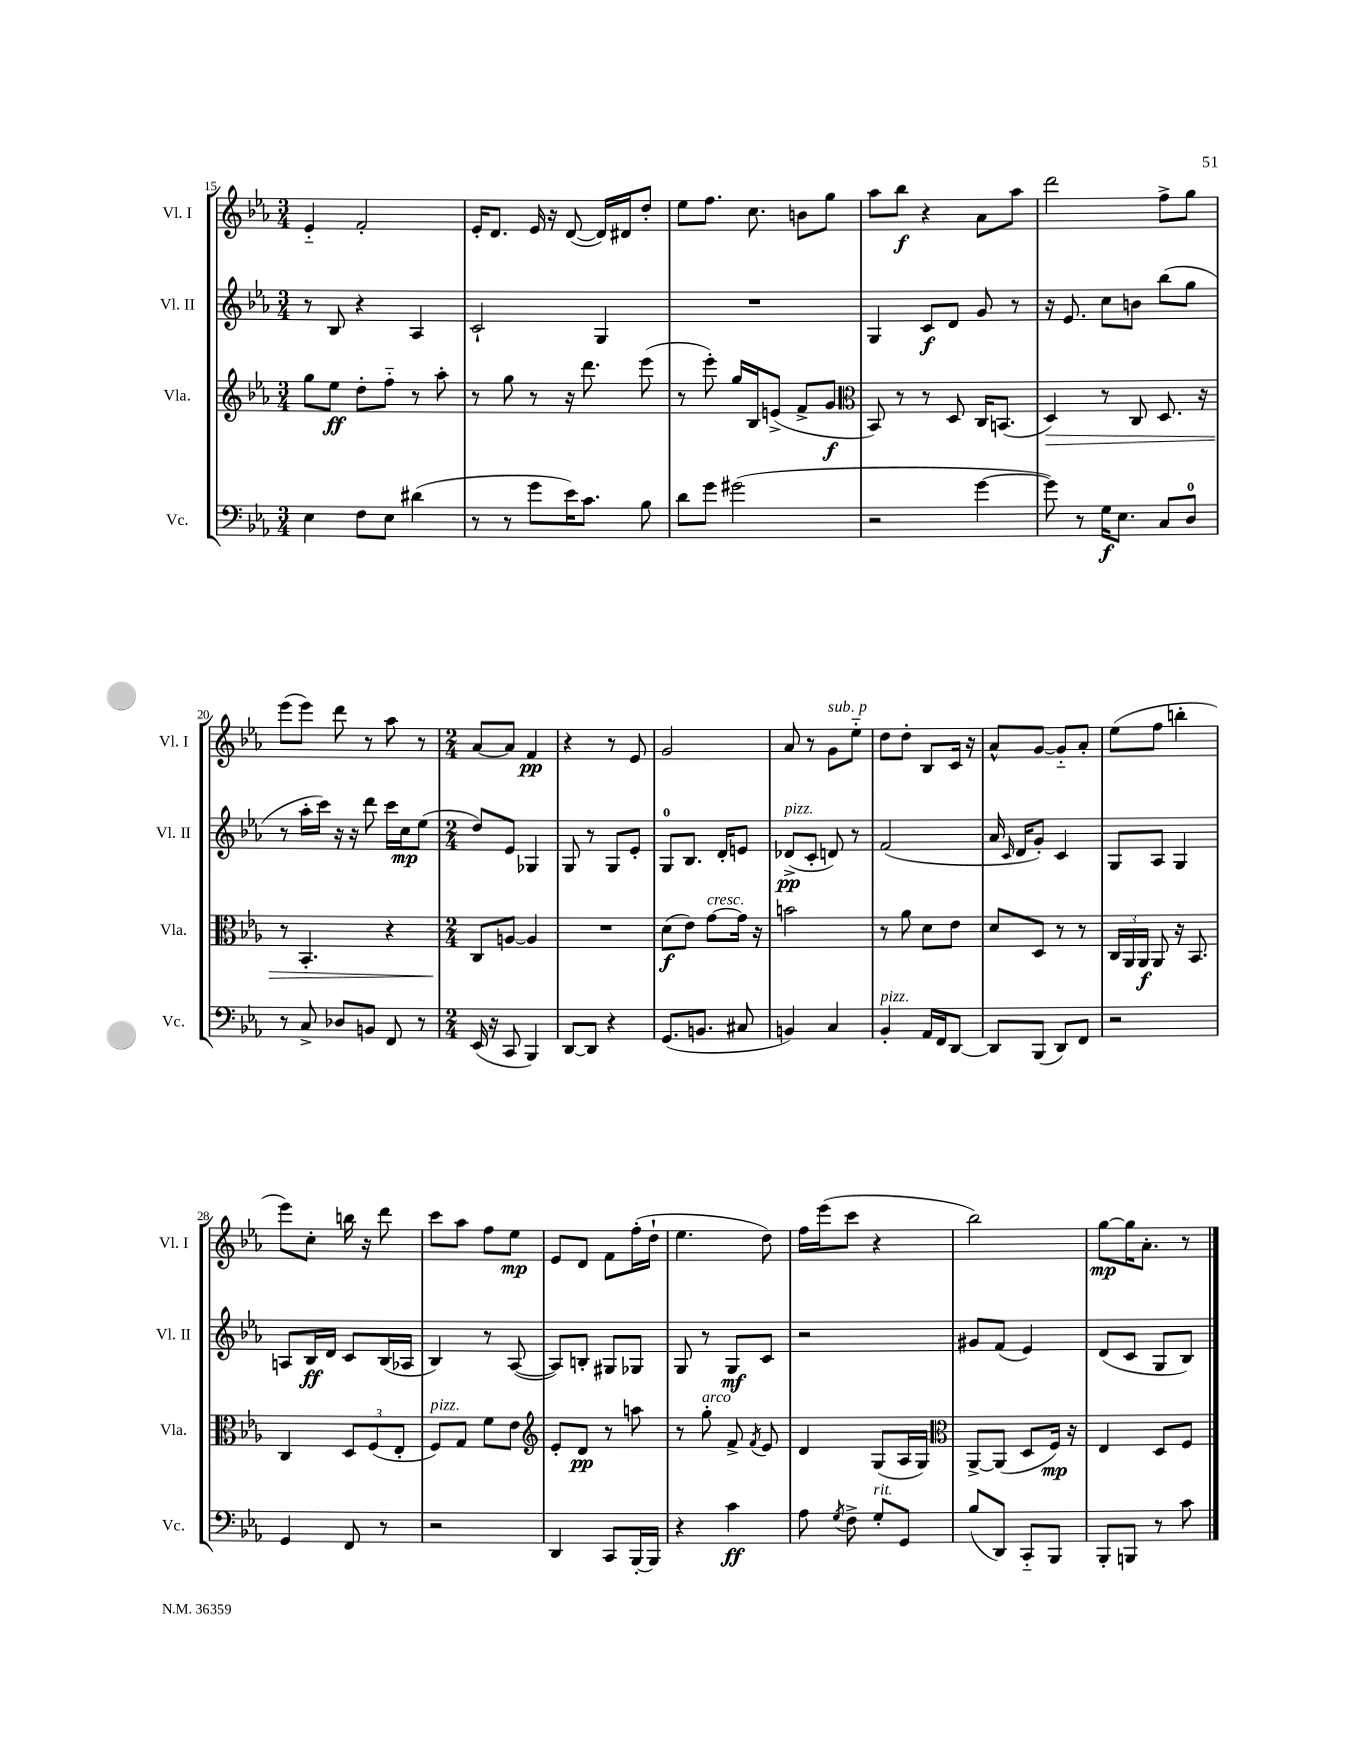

**kern	**dynam	**kern	**dynam	**kern	**dynam	**kern	**dynam
*part4	*part4	*part3	*part3	*part2	*part2	*part1	*part1
*staff4	*staff4	*staff3	*staff3	*staff2	*staff2	*staff1	*staff1
*I"Vc.	*	*I"Vla.	*	*I"Vl. II	*	*I"Vl. I	*
*I'Vc.	*	*I'Vla.	*	*I'Vl. II	*	*I'Vl. I	*
*clefF4	*	*clefG2	*	*clefG2	*	*clefG2	*
*k[b-e-a-]	*	*k[b-e-a-]	*	*k[b-e-a-]	*	*k[b-e-a-]	*
*M3/4	*	*M3/4	*	*M3/4	*	*M3/4	*
=15	=15	=15	=15	=15	=15	=15	=15
4E-\	.	8gg\L	.	8r	.	4e-/	.
.	.	8ee-\J	ff	8B-/	.	.	.
8F\L	.	8dd'\L	.	4r	.	2f'/	.
8E-\J	.	8ff\J	.	.	.	.	.
(4d#X\	.	8r	.	4A-/	.	.	.
.	.	8aa-'\	.	.	.	.	.
=16	=16	=16	=16	=16	=16	=16	=16
8r	.	8r	.	2c`/	.	16e-'/KL	.
.	.	.	.	.	.	8.d/J	.
8r	.	8gg\	.	.	.	.	.
8g\L	.	8r	.	.	.	16e-/	.
.	.	.	.	.	.	16r	.
16e-\K)	.	16r	.	.	.	([8d/	.
8.c\J	.	8.ddd\	.	.	.	.	.
.	.	.	.	4G/	.	16d/LL])	.
.	.	.	.	.	.	16d#X/J	.
8B-\	.	(8eee-\	.	.	.	8dd'/J	.
=17	=17	=17	=17	=17	=17	=17	=17
8d\L	.	8r	.	2.r	.	8ee-\L	.
8g\J	.	8eee-'\)	.	.	.	8.ff\J	.
(2g#X\	.	16gg/LL	.	.	.	.	.
.	.	16B-/J	.	.	.	8.cc\	.
.	.	(8en^/J	.	.	.	.	.
.	.	8f^/L	.	.	.	8bn\L	.
.	.	8g/J	f	.	.	8gg\J	.
=18	=18	=18	=18	=18	=18	=18	=18
*	*	*clefC3	*	*	*	*	*
2r	.	8BB-/)	.	4G/	.	8aa-\L	.
.	.	8r	.	.	.	8bb-\J	f
.	.	8r	.	8c/L	f	4r	.
.	.	8D/	.	8d/J	.	.	.
[4g\	.	16C/KL	.	8g/	.	8a-\L	.
.	.	(8.BBn/J	.	.	.	.	.
.	.	.	.	8r	.	8aa-\J	.
=19	=19	=19	=19	=19	=19	=19	=19
!	!	!	!LO:HP:b	!	!	!	!
8g\])	.	4D/)	>	16r	.	2ddd\	.
.	.	.	.	8.e-/	.	.	.
8r	.	.	.	.	.	.	.
16G\KL	f	8r	.	8cc\L	.	.	.
8.E-\J	.	.	.	.	.	.	.
.	.	8C/	.	8bn\J	.	.	.
8C/L	.	8.D/	.	(8bb-\L	.	8ff^\L	.
8D/J	.	.	.	8gg\J	.	8gg\J	.
.	.	16r	.	.	.	.	.
!!LO:LB:g=z
=20	=20	=20	=20	=20	=20	=20	=20
8r	.	8r	.	8r	.	(8eee-\L	.
8C^/	.	4.BB-'/	.	16aa-'\LL	.	8eee-\J)	.
.	.	.	.	16ccc\JJ)	.	.	.
8D-X/L	.	.	.	16r	.	8ddd\	.
.	.	.	.	16r	.	.	.
8BBn/J	.	.	.	8ddd\	.	8r	.
8FF/	.	4r	.	16ccc\LL	.	8aa-\	.
.	.	.	.	16cc\J	mp	.	.
8r	.	.	.	(8ee-\J	.	8r	.
=21	=21	=21	=21	=21	=21	=21	=21
*M2/4	*	*M2/4	*	*M2/4	*	*M2/4	*
(16EE-/	.	8C/L	.	8dd/L)	.	[8a-/L	.
16r	.	.	.	.	.	.	.
8CC/	.	[8An/J	]	8e-/J	.	8a-/J]	.
4BBB-/)	.	4A/]	.	4G-X/	.	4f/	pp
=22	=22	=22	=22	=22	=22	=22	=22
[8DD/L	.	2r	.	8G/	.	4r	.
8DD/J]	.	.	.	8r	.	.	.
4r	.	.	.	8G/L	.	8r	.
.	.	.	.	8e-'/J	.	8e-/	.
=23	=23	=23	=23	=23	=23	=23	=23
(8.GG/L	.	(8d\L	f	8G/L	.	2g/	.
.	.	8e-\J)	.	8.B-/J	.	.	.
8.BBn/J	.	.	.	.	.	.	.
!	!	!LO:TX:a:i:t=cresc.	!	!	!	!	!
.	.	[8g\L	.	.	.	.	.
.	.	.	.	16d'/KL	.	.	.
8C#X/	.	16g\Jk]	.	8en/J	.	.	.
.	.	16r	.	.	.	.	.
=24	=24	=24	=24	=24	=24	=24	=24
!	!	!	!	!LO:TX:a:i:t=pizz.	!	!	!
4BBn/)	.	2bn\	.	(8d-X^/L	pp	8a-/	.
.	.	.	.	8c'/J	.	8r	.
!	!	!	!	!	!	!LO:TX:a:i:t=sub. p	!
4C/	.	.	.	8dn/)	.	8g\L	.
.	.	.	.	8r	.	8ee-\J	.
=25	=25	=25	=25	=25	=25	=25	=25
!LO:TX:a:i:t=pizz.	!	!	!	!	!	!	!
4BB-'/	.	8r	.	(2f/	.	8dd\L	.
.	.	8a-\	.	.	.	8dd'\J	.
16AA-/LL	.	8d\L	.	.	.	8B-/L	.
16FF/J	.	.	.	.	.	.	.
[8DD/J	.	8e-\J	.	.	.	16c/Jk	.
.	.	.	.	.	.	16r	.
=26	=26	=26	=26	=26	=26	=26	=26
8DD/L]	.	8d/L	.	16a-/	.	8a-^^/L	.
.	.	.	.	16qqc/	.	.	.
.	.	.	.	16d/KL	.	.	.
(8BBB-/J	.	8D/J	.	8g'/J)	.	[8g/J	.
8DD/L)	.	8r	.	4c/	.	8g/L]	.
8FF/J	.	8r	.	.	.	8a-'/J	.
=27	=27	=27	=27	=27	=27	=27	=27
2r	.	24C/LL	.	8G/L	.	(8ee-\L	.
.	.	24AA-/	.	.	.	.	.
.	.	24AA-/JJ	f	.	.	.	.
.	.	8AA-/	.	8A-/J	.	8ff\J	.
.	.	16r	.	4G/	.	4bbn'\	.
.	.	8.BB-/	.	.	.	.	.
!!LO:LB:g=z
=28	=28	=28	=28	=28	=28	=28	=28
4GG/	.	4C/	.	8An/L	.	8eee-\L)	.
.	.	.	.	16B-/L	ff	8cc'\J	.
.	.	.	.	16d/JJ	.	.	.
8FF/	.	12D/L	.	8c/L	.	16bbn\	.
.	.	.	.	.	.	16r	.
.	.	(12F/	.	.	.	.	.
8r	.	.	.	(16B-/L	.	8ddd\	.
.	.	12E-'/J	.	.	.	.	.
.	.	.	.	16A-X/JJ	.	.	.
=29	=29	=29	=29	=29	=29	=29	=29
!	!	!LO:TX:a:i:t=pizz.	!	!	!	!	!
2r	.	8F/L)	.	4B-/)	.	8ccc\L	.
.	.	8G/J	.	.	.	8aa-\J	.
.	.	8f\L	.	8r	.	8ff\L	.
.	.	8e-\J	.	([8A-/	.	8ee-\J	mp
=30	=30	=30	=30	=30	=30	=30	=30
*	*	*clefG2	*	*	*	*	*
4DD/	.	8e-'/L	.	8A-/L])	.	8e-/L	.
.	.	8d/J	pp	8Bn'/J	.	8d/J	.
8CC/L	.	8r	.	8G#X/L	.	8f\L	.
[16BBB-'/L	.	8aan\	.	8G-X/J	.	(16ff'\L	.
16BBB-/JJ]	.	.	.	.	.	16dd`\JJ	.
=31	=31	=31	=31	=31	=31	=31	=31
4r	.	8r	.	8G/	.	4.ee-\	.
!	!	!LO:TX:a:i:t=arco	!	!	!	!	!
.	.	8gg'\	.	8r	.	.	.
4c\	ff	8f^/	.	8G/L	mf	.	.
.	.	8qf/	.	.	.	.	.
.	.	8e-/	.	8c/J	.	8dd\)	.
=32	=32	=32	=32	=32	=32	=32	=32
8A-\	.	4d/	.	2r	.	16ff\LL	.
.	.	.	.	.	.	(16eee-\J	.
8qG/	.	.	.	.	.	.	.
8F^\	.	.	.	.	.	8ccc\J	.
!LO:TX:a:i:t=rit.	!	!	!	!	!	!	!
8G'/L	.	(8G/L	.	.	.	4r	.
8GG/J	.	16A-/L	.	.	.	.	.
.	.	16G/JJ)	.	.	.	.	.
=33	=33	=33	=33	=33	=33	=33	=33
*	*	*clefC3	*	*	*	*	*
(8B-/L	.	[8AA-^/L	.	8g#X/L	.	2bb-\)	.
8DD/J)	.	(8AA-/J]	.	(8f/J	.	.	.
8CC/L	.	8D/L	.	4e-/)	.	.	.
8BBB-/J	.	16F/Jk)	mp	.	.	.	.
.	.	16r	.	.	.	.	.
=34	=34	=34	=34	=34	=34	=34	=34
8BBB-'/L	.	4E-/	.	(8d/L	.	[8gg\L	mp
8BBBn/J	.	.	.	8c/J	.	16gg\K]	.
.	.	.	.	.	.	8.a-'\J	.
8r	.	8D/L	.	8G/L	.	.	.
8c\	.	8F/J	.	8B-/J)	.	8r	.
==	==	==	==	==	==	==	==
*-	*-	*-	*-	*-	*-	*-	*-
